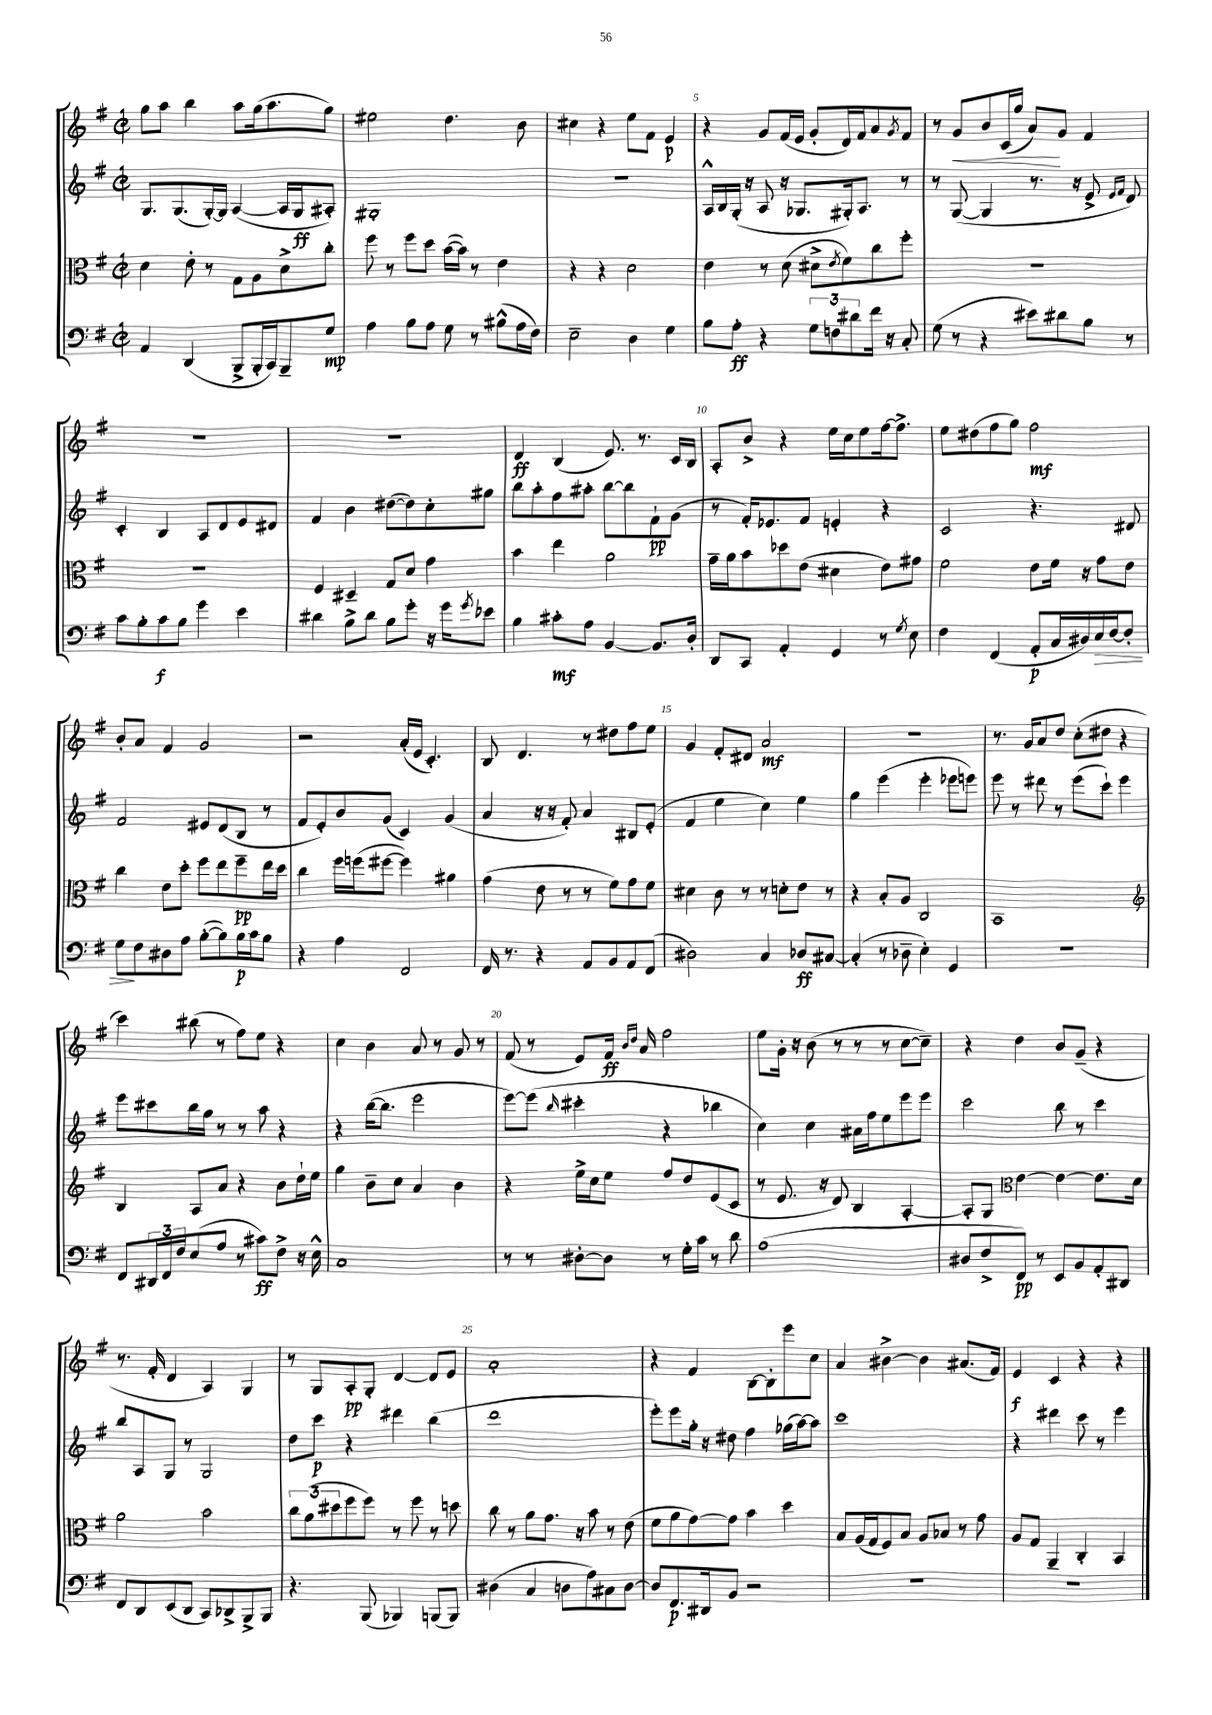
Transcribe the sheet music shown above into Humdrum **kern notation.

**kern	**kern	**kern	**kern
*staff4	*staff3	*staff2	*staff1
*clefF4	*clefC3	*clefG2	*clefG2
*k[f#]	*k[f#]	*k[f#]	*k[f#]
*M2/2	*M2/2	*M2/2	*M2/2
*met(c|)	*met(c|)	*met(c|)	*met(c|)
4AA	4d	8.G	8gg
.	.	.	8aa
.	.	(8.G	.
(4DD	8e'	.	4bb
.	8r	[16G')	.
.	.	16G]	.
8BBB^	8G	([4A	8aa
16BBB'	8A	.	(16gg
16CC)	.	.	8.aa
8BBB~	8d^	16A]	.
.	.	16G	.
8G	8cc'	8A#')	8gg)
=	=	=	=
4A	8ff#	1G#'	2ee#
.	8r	.	.
8B	8ff#	.	.
8A	8dd	.	.
8G	([16b	.	4.dd
.	16b])	.	.
8r	8r	.	.
(8B#^^	4e	.	.
16A	.	.	8b
16F#)	.	.	.
=	=	=	=
2E~	4r	1r	4cc#
.	4r	.	4r
4D	2d	.	8ee
.	.	.	8f#
4G	.	.	4e
=	=	=	=
8B	4e	16A^^	4r
.	.	16B	.
8A'	.	(16G'	.
.	.	16r	.
4r	8r	8A	8g
.	(8d	16r	(16f#
.	.	8.G-	16e
12G	8d#^	.	8g'
12F	.	.	.
.	8qe	.	.
.	8f#)	16G#')	16d)
12d#	.	.	.
.	.	8.A	16f#
16f#	8cc	.	8a
16r	.	.	.
.	.	.	8qg
8C'	8ff#'	8r	8f#
=	=	=	=
(8G	1r	8r	8r
8r	.	([8G	8g
4r	.	4G]	8b
.	.	.	(16c
.	.	.	16gg
8e#)	.	8.r	8a)
8d#	.	.	8g
.	.	16r	.
8B	.	8e^	4f#
.	.	16qqe	.
.	.	16qqf#	.
8r	.	8d)	.
=	=	=	=
8c	1r	4c'	1r
8B'	.	.	.
8c	.	4B	.
8B	.	.	.
4g	.	8A	.
.	.	8d	.
4e	.	8e	.
.	.	8d#	.
=	=	=	=
4d#	4F#	4f#	1r
8B^	4D#~	4b	.
8d#	.	.	.
8B	8G	([8dd#	.
8g'	8d	8dd#])	.
16r	4g	8cc'	.
16g	.	.	.
8qg	.	.	.
8e-	.	8gg#	.
=	=	=	=
4B	4b	8bb	4d
.	.	8aa'	.
8c#'	4ee	8ff#	(4B
8A	.	8aa#'	.
[4BB	2a	[8bb	8.e)
.	.	8bb]	.
.	.	.	8.r
8.BB]	.	8f#`	.
.	.	(8g	16c
16D'	.	.	16B
=	=	=	=
8DD	16g~	8r	8A'
.	16a	.	.
8CC	8b	16f#')	8b^
.	.	8.e-	.
4AA'	8dd-	.	4r
.	(8e	8f#	.
4GG	4d#	4e'	16ee
.	.	.	16cc
.	.	.	8ee
8r	8e)	4r	[16ff#
.	.	.	8.ff#^]
8qG	.	.	.
8E	8g#	.	.
=	=	=	=
4F#	2f#	2c	8ee
.	.	.	(8dd#
(4FF#	.	.	8ff#
.	.	.	8gg)
8AA'	8e	4.r	2ff#
16C	16f#	.	.
16D#)	16r	.	.
16E	8g	.	.
[16F#	.	.	.
8F#']	8e	8d#	.
=	=	=	=
8G	4cc	2f#	8b'
8F#	.	.	8a
8D#	8e	.	4f#
8A	8dd'	.	.
([8B'	8ff#	8e#	2g
8B])	8ee	(8d	.
16B	8ff#~	8B	.
16c	.	.	.
8B	16ee	8r	.
.	16dd	.	.
=	=	=	=
4r	4cc	8f#	2r
.	.	8e')	.
4A	16ff#	8b	.
.	(16ff	.	.
.	[8ff#	(8g	.
2FF#	4ff#])	4c)	(16a'
.	.	.	16e
.	.	.	4.c')
.	4a#	(4g	.
=	=	=	=
16FF#	(4g	4a	8B
8.r	.	.	.
.	.	.	4.d
4r	8e	16r	.
.	.	16r	.
.	8r	8f#')	.
8AA	8r	4a	8r
8BB	8f#)	.	8dd#
8AA	8g	8B#	8ff#
(8FF#	8f#	(8e'	8ee
=	=	=	=
2D#)	4d#	4f#	4g
.	8c	4ee	8f#'
.	8r	.	8d#
4C	8r	4cc)	2a
.	8d'	.	.
8D-	8e	4ee	.
[8C#	8r	.	.
=	=	=	=
(4C#']	4r	4gg	1r
8r	8B'	(4eee	.
8D-~	8A	.	.
4E')	2C	4eee'	.
4GG	.	8eee-	.
.	.	8eee)	.
=	=	=	=
1r	1BB	8eee	8.r
.	.	8r	.
.	.	.	16g
.	.	8ddd#	8a
.	.	8r	8dd
.	.	(8eee	(8cc'
.	.	8ccc`)	8dd#
.	.	4eee	4r
=	=	=	=
*	*clefG2	*	*
8FF#	4B	8eee	4ccc)
24DD#	.	8ccc#	.
24FF#	.	.	.
24F#	.	.	.
(8E	8A	16bb	(8bb#
.	.	16gg	.
8A	8a	8r	8r
8r	4r	8r	8ff#)
8c#)	.	8aa	8ee
8F#^	8b	4r	4r
16r	16dd`	.	.
16E^^	16ee	.	.
=	=	=	=
1C	4gg	4r	4cc
.	8b~	([16bb	4b
.	.	8.bb]	.
.	8cc	.	.
.	4a	2eee	8a
.	.	.	8r
.	4b	.	8g
.	.	.	8r
=	=	=	=
8r	4r	[8eee)	(8f#
8r	.	(8eee]	8r
.	.	16qqbb	.
[8D#'	16ee^	4ccc#'	8e)
.	16cc	.	.
8D#]	8ee	.	16f#
.	.	.	16qqb
.	.	.	16qqdd
.	.	.	16a
8r	8ff#	4r	2ff#
16G'	8dd	.	.
16c	.	.	.
8r	(8e	4bb-	.
8d	8c	.	.
=	=	=	=
(1A	8r	4cc)	8ee
.	8.e	.	16g'
.	.	.	16r
.	.	4cc	(8b
.	16r	.	.
.	8d)	.	8r
.	4B	16a#	8r
.	.	16ff#	.
.	.	8ee	8r
.	[4A'	8eee	[8cc
.	.	8eee	8cc~])
=	=	=	=
8D#	8A']	2ccc	4r
8F#^	8G	.	.
*	*clefC3	*	*
8FF#)	[4e	.	4dd
8r	.	.	.
8EE	4e_	8bb	8b
8BB	.	8r	(8g~
8AA'	8.e]	4ccc	4r
8DD#	.	.	.
.	16d	.	.
=	=	=	=
8FF#	2a	8bb	8.r
8DD	.	8A	.
.	.	.	16f#'
(8EE	.	8G	4d
8DD	.	8r	.
8CC)	2b	2G	4A)
8DD-^	.	.	.
8BBB^	.	.	4G
8BBB	.	.	.
=	=	=	=
4.r	12cc	8dd	8r
.	(12a	.	.
.	.	8ccc	8G
.	12dd#	.	.
.	8ff#	4r	8A'
(8BBB	8ff#)	.	8G'
4BBB-)	8r	4ddd#	[4d
.	8ff#	.	.
(8BBB	8r	(4bb	8d]
8BBB)	8dd	.	8e
=	=	=	=
(4D#	8cc	1ddd	1a'
.	8r	.	.
4C	8a	.	.
.	8.g	.	.
8D	.	.	.
.	16r	.	.
8A)	8b	.	.
8C#	8r	.	.
[8D	(8e	.	.
=	=	=	=
8D]	8f#	8eee')	4r
8.FF#	8a	8eee	.
.	[8g)	16gg'	4f#
16DD#	.	16r	.
8BB	8g]	8dd#	.
2r	4b	4ff#	[8B
.	.	.	8B']
.	4dd	(16gg-	8eee
.	.	[16aa)	.
.	.	8aa]	8cc
=	=	=	=
1r	8B	1ccc	4a
.	(16A	.	.
.	16G	.	.
.	8F#)	.	[4b#^
.	8B	.	.
.	8A	.	4b#]
.	8B-	.	.
.	8r	.	(8.a#
.	8g	.	.
.	.	.	16f#)
=	=	=	=
1r	8A	4r	4e
.	8G	.	.
.	4AA~	4ddd#	4c
.	4C'	8ccc	4r
.	.	8r	.
.	4BB	4eee	4r
==	==	==	==
*-	*-	*-	*-
